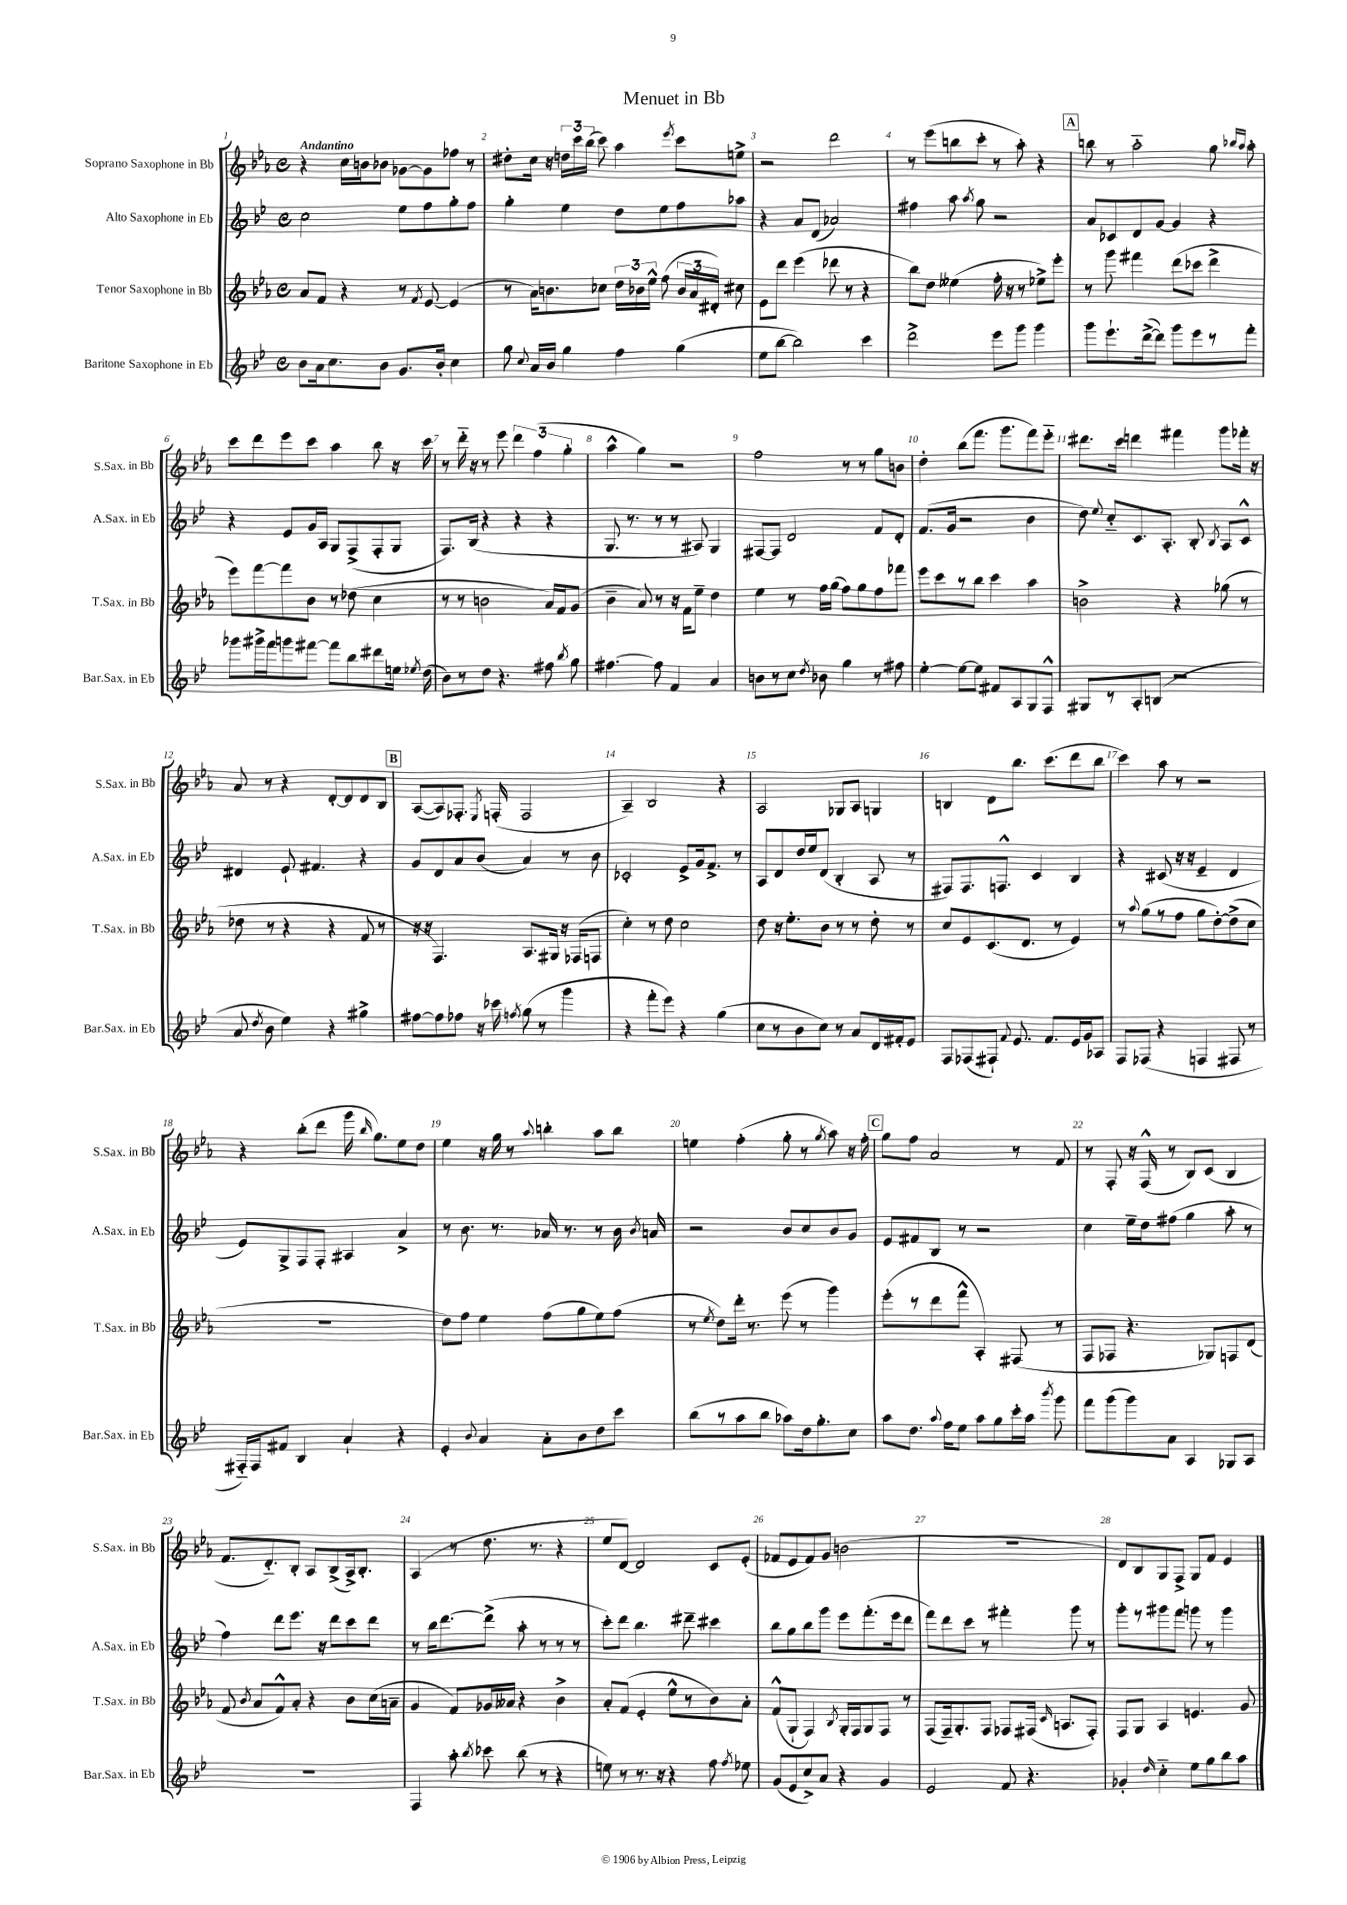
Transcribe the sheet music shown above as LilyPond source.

\header { title = "Menuet in Bb" }
<<
\new StaffGroup <<
\new Staff = "s0" \with { instrumentName = "Soprano Saxophone in Bb" shortInstrumentName = "S.Sax. in Bb" } {
    \clef treble \key ees \major \defaultTimeSignature \time 4/4 \tempo "Andantino"
    \autoBeamOff r4 c''16[ b'16 bes'8] ges'8[~ ges'8 fes''8] r8 |
    dis''8[-. c''16] r16 \tuplet 3/2 { d''16[ c'''16 bes''16]( } c'''8) aes''4 \acciaccatura { ees'''8 } c'''8[ e''8]-> |
    r2 d'''2 |
    r8 ees'''8[( b''8 c'''8]-. r8 aes''8-.) r4 |
    \mark \markup { \box "A" } b''8 r8 aes''2-_ g''8 \grace { bes''16[ aes''16] } aes''8-. |
    c'''8[ d'''8 ees'''8 c'''8] aes''4 bes''8 r16 c'''16 |
    r8 d'''16-_ r16 r8 ees'''8 \tuplet 3/2 { d'''4 f''4( g''4-. } |
    aes''4-^ g''4) r2 |
    f''2 r8 r8 g''8[ b'8] |
    d''4-. bes''8[( f'''8.] g'''8.[ f'''8) ees'''8]-_ |
    dis'''8.[ c'''16] d'''4 fis'''4 g'''8[ fes'''16]-. r16 |
    aes'8 r8 r4 d'8[~-. d'8 d'8 bes8] |
    \mark \markup { \box "B" } aes8[~( aes8) fes8.]-. \acciaccatura { ees8 } f16-.( f2 |
    aes4--) bes2 r4 |
    aes2 ges8[ aes8] g4 |
    b4 d'8[ bes''8.] c'''8.[( d'''8 bes''8] |
    c'''4) aes''8 r8 r2 |
    r4 bes''8[-.( d'''8] g'''16 \grace { bes''16 } g''8.[) ees''8 d''8] |
    ees''4 r16 g''16 r8 \appoggiatura { aes''8 } b''4-. aes''8[ b''8] |
    e''4 f''4-.( g''8-. r8 \acciaccatura { g''8 } aes''8) r16 f''16-. |
    \mark \markup { \box "C" } g''8[ f''8] aes'2 r8 f'8 |
    r8 f8-. r16 f16-^( r8 bes8[) c'8]( bes4 |
    f'8.[ d'8.-_) bes8]-. aes8[ bes8->( aes16->) bes8.]-. |
    aes4( r8 d''8. r8. r4 |
    ees''8[ d'8]~) d'2 c'8[ ees'8]-.( |
    fes'8[ ees'8 fes'8) g'8] b'2( |
    R1 |
    d'8[) bes8 g8 f8]-> g8[ f'8] ees'4 \bar "|." |
}
\new Staff = "s1" \with { instrumentName = "Alto Saxophone in Eb" shortInstrumentName = "A.Sax. in Eb" } {
    \clef treble \key bes \major \defaultTimeSignature \time 4/4
    \autoBeamOff c''2 ees''8[ f''8 g''8-. f''8] |
    g''4-. ees''4 d''8[ ees''8 f''8 aes''8] |
    r4 a'8[ d'8]( aes'2) |
    fis''4 a''8 \acciaccatura { a''8 } g''8 r2 |
    \mark \markup { \box "A" } a'8[ ces'8 d'8 g'8]~ g'4 r4 |
    r4 ees'8[ g'16 a16] g8[ f8->( f8-. g8] |
    f8.[) bes16]( r4 r4 r4 |
    g8. r8. r8 r8 ais8) g4 |
    fis8[~ fis8] d'2 f'8[ d'8]-. |
    f'8.[( g'16] r2 bes'4 |
    d''8) \appoggiatura { ees''8 } c''8[-_ c'8. a8.]-. bes8-. \acciaccatura { bes8 } a8[ c'8]-^ |
    dis'4 ees'8-! fis'4. r4 |
    \mark \markup { \box "B" } g'8[ d'8 a'8 bes'8]( a'4) r8 bes'8 |
    ces'2-. ees'8[-> g'16 f'8.]-> r8 |
    a8[ d'8 d''16 ees''16 d'8]( bes4-. a8 r8 |
    fis8[) fis8. f8.]-^ c'4 bes4 |
    r4 cis'8( r16 r16 ees'4-- d'4 |
    ees'8[) g8-> f8 f8]-. ais4 a'4-> |
    r8 bes'8. r8. aes'16 r8. r8 bes'16 \acciaccatura { bes'8 } a'16 |
    r2 bes'8[ c''8 bes'8 g'8] |
    \mark \markup { \box "C" } ees'8[ fis'8 bes8] r8 r2 |
    c''4 ees''16[-- d''16 fis''8]( g''4 a''8-. r8 |
    f''4) d'''8[ ees'''8.] r16 d'''8[ c'''8 d'''8] |
    r8 bes''16[ d'''8.~ d'''8]->( a''8-. r8 r8 r8 |
    c'''8[-.) d'''8] bes''4. dis'''8-- cis'''4 |
    bes''8[ g''8 bes''8 g'''8] ees'''8[ f'''8.-.( ees'''16 d'''8] |
    f'''8[) d'''8 c'''8] r8 fis'''4-. g'''8 r8 |
    g'''8[-. r8 gis'''8 f'''8] g'''8 r8 g'''4 \bar "|." |
}
\new Staff = "s2" \with { instrumentName = "Tenor Saxophone in Bb" shortInstrumentName = "T.Sax. in Bb" } {
    \clef treble \key ees \major \defaultTimeSignature \time 4/4
    \autoBeamOff aes'8[ f'8] r4 r8 \acciaccatura { f'8 } ees'8~ ees'4( |
    r8 aes'16[) b'8. ces''8] \tuplet 3/2 { d''16[ bes'16 ees''16]-^ } f''8( \tuplet 3/2 { bes'16[ aes'16 dis'16]-.) } cis''8 |
    ees'8[ d'''8] ees'''4( des'''8 r8 r4 |
    bes''8[) d''8] eeses''4( f''16-. r16 r8 ees''8[->) ees'''8]-. |
    \mark \markup { \box "A" } r8 g'''8 fis'''4 d'''8[( ces'''8] d'''4-> |
    ees'''8[) f'''8~ f'''8 bes'8] r8 des''8( c''4 |
    r8 r8 b'2 aes'16[) f'16 g'8]( |
    bes'4-- aes'8) r8 r16 f'16[ ees''8]-- d''4 |
    ees''4 r8 f''16[ g''16]( f''8[) g''8 f''8 fes'''8] |
    ees'''8[ c'''8 r8 bes''8] c'''4 aes''4 |
    b'2-> r4 ges''8( r8 |
    des''8 r8 r4 r4 f'8 r8 |
    \mark \markup { \box "B" } r16 r16 f4.) aes8.[ gis16] r16 fes16[( f8] |
    c''4-.) r8 d''8 c''2 |
    d''8 r16 ees''8.[-. bes'8] r8 r8 d''8-. r8 |
    c''8[ ees'8 c'8.( d'8.] r8 ees'4) |
    r8 \appoggiatura { aes''8 } g''8[( r8 f''8] g''8[ d''8~-.) d''8->( c''8] |
    R1 |
    d''8[) f''8] ees''4 f''8[( g''8 ees''8) f''8]( |
    r8 \acciaccatura { ees''8 } d''8[) d'''16]-. r8. ees'''8( r8 g'''4) |
    \mark \markup { \box "C" } ees'''8[-.( r8 d'''8 f'''8]-^ aes4-.) fis8( r8 |
    f8[ fes8] r4. ges8[) f8 d'8]( |
    f'8 \acciaccatura { bes'8 } aes'8[ f'8-^) aes'8]-. r4 bes'8[ c''16( a'16]-- |
    g'4 f'8[) ges'16 aeses'16] r4 bes'4-> |
    aes'8[-. f'8]( ees'4-. ees''8[-^ r8 bes'8) aes'8]-. |
    f'8[-^( g8]-! f4) \acciaccatura { bes8 } g16[-. f16 g8 f8] r8 |
    f8[( f16--) g8.-. f8] fes8[ fis16]( \grace { c'16 } a8.[ fis8]-.) |
    f8[ g8] aes4 e'4. g'8 \bar "|." |
}
\new Staff = "s3" \with { instrumentName = "Baritone Saxophone in Eb" shortInstrumentName = "Bar.Sax. in Eb" } {
    \clef treble \key bes \major \defaultTimeSignature \time 4/4
    \autoBeamOff bes'8[ a'16 c''8. bes'8] g'8.[ bes'16]-. c''4 |
    g''8 \appoggiatura { c''8 } a'16[ bes'16] g''4 f''4 g''4( |
    ees''8[ bes''8]~ bes''2) c'''4 |
    d'''2-> ees'''8[ g'''8] g'''4 |
    \mark \markup { \box "A" } g'''8[ ees'''8.-! d'''16~->( d'''8]) g'''8[ ees'''8 r8 f'''8]-. |
    ges'''8[ gis'''16-> f'''16 g'''8 fis'''8]~ fis'''8[ bes''8 dis'''8 e''16] \acciaccatura { ees''8 } d''16( |
    bes'8[) r8 d''8] r4. fis''8 \acciaccatura { bes''8 } g''8 |
    fis''4.~ fis''8 f'4 a'4 |
    b'8[ r8 c''8] \acciaccatura { d''8 } bes'8 g''4 r8 fis''8 |
    ees''4~-. ees''8[~ ees''8] fis'8[ a8 g8 f8]-^ |
    gis8[ r8 a8-. b8]( r2 |
    a'8 \acciaccatura { d''8 } bes'8 ees''4) r4 gis''4-> |
    \mark \markup { \box "B" } fis''8[~ fis''8 fes''8] r16 ces'''16 \acciaccatura { f''8 } g''8( r8 g'''4 |
    r4 f'''8[-. ees'''8]) r4 g''4( |
    c''8[ r8 bes'8 c''8]) r8 a'8[ d'16 fis'16-. ees'8] |
    f8[ fes8( fis8]-!) \appoggiatura { f'8 } ees'8. f'8.[ ees'16 g'16 aes8] |
    f8[ fes8]( r4 f4 fis8 r8 |
    fis16[-_) fis16 fis'8] bes4 a'4-! r4 |
    ees'4-. \appoggiatura { bes'8 } a'4 a'8[-. bes'8 d''8 c'''8] |
    bes''8[( r8 a''8 bes''8] aes''8[) d''16 g''8.-. c''8] |
    \mark \markup { \box "C" } a''8[ d''8.] \appoggiatura { a''8 } f''16[ ees''8] a''8[ g''8 c'''16-. a''16] \acciaccatura { bes'''8 } g'''8 |
    f'''8[ g'''8( g'''8) a'8] a4 ges8[ a8] |
    R1 |
    f4 a''8-. \acciaccatura { bes''8 } ces'''8 bes''8( r8 r4 |
    e''8) r8 r8. r16 r4 f''8 \acciaccatura { f''8 } ees''8 |
    g'8[( ees'8 c''8->) a'8] r4 g'4 |
    ees'2 f'8 r4. |
    ges'4-. \grace { d''16 } c''4-_ ees''8[ g''8 bes''8 a''8] \bar "|." |
}
>>
>>
\layout { \context { \Score \override BarNumber.break-visibility = ##(#f #t #t) barNumberVisibility = #all-bar-numbers-visible } }
